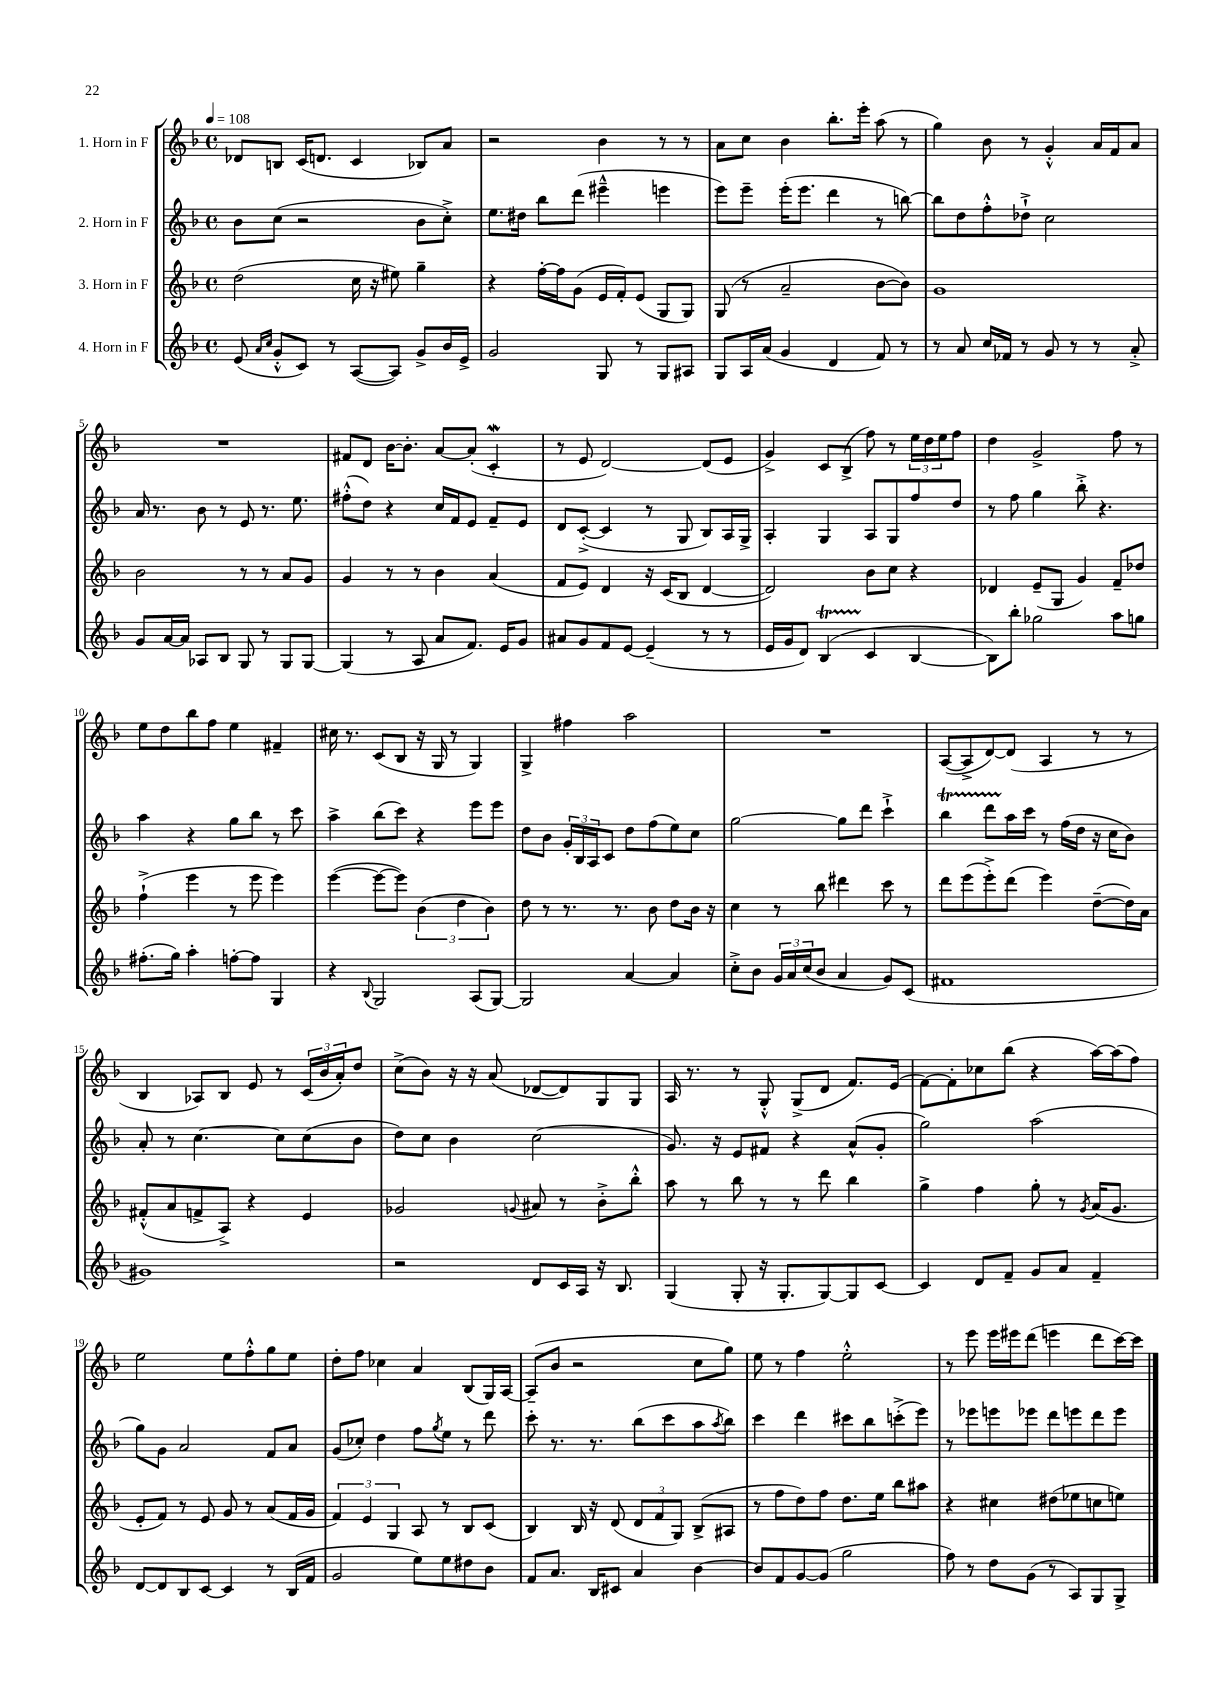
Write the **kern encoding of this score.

**kern	**kern	**kern	**kern
*staff4	*staff3	*staff2	*staff1
*clefG2	*clefG2	*clefG2	*clefG2
*k[b-]	*k[b-]	*k[b-]	*k[b-]
*M4/4	*M4/4	*M4/4	*M4/4
*met(c)	*met(c)	*met(c)	*met(c)
*MM108	*MM108	*MM108	*MM108
(8e	(2dd	8b-	8d-
16qqa	.	.	.
16qqcc	.	.	.
8g'^^	.	(8cc	8B
8c)	.	2r	(16c
.	.	.	8.d
8r	.	.	.
([8A	16cc	.	4c
.	16r	.	.
8A])	8ee#)	.	.
8g^	4gg~	8b-	8B-)
16b-	.	8cc'^)	8a
16e^	.	.	.
=	=	=	=
2g	4r	8.ee	2r
.	.	16dd#	.
.	[16ff'	8bb-	.
.	16ff]	.	.
.	(8g	(8ddd	.
8G	16e	4eee#~^^	4b-
.	16f')	.	.
8r	(8e	.	.
8G	8G	4eee	8r
8A#	8G)	.	8r
=	=	=	=
8G	(8G	8eee)	8a
16A	8r	8eee~	8cc
(16a	.	.	.
4g	2a~	(16eee'	4b-
.	.	8.eee	.
4d	.	4ddd	8.bb-'
.	.	.	16eee'
8f)	[8b-	8r	(8aa
8r	8b-])	[8bb)	8r
=	=	=	=
8r	1g	8bb]	4gg)
8a	.	8dd	.
16cc	.	8ff'^^	8b-
16f-	.	.	.
8r	.	8dd-`^	8r
8g	.	2cc	4g'^^
8r	.	.	.
8r	.	.	16a
.	.	.	16f
8a'^	.	.	8a
=	=	=	=
8g	2b-	16a	1r
.	.	8.r	.
[16a	.	.	.
16a]	.	.	.
8A-	.	8b-	.
8B-	.	8r	.
8G	8r	8e	.
8r	8r	8.r	.
8G	8a	.	.
.	.	8.ee	.
[8G	8g	.	.
=	=	=	=
(4G]	4g	(8ff#'^^	8f#
.	.	8dd)	8d
8r	8r	4r	[16b-
.	.	.	8.b-']
8A	8r	.	.
8a	4b-	16cc	[8a
.	.	16f	.
8.f)	.	8e	(8a']
.	(4a	8f~	4c'
16e	.	.	.
8g	.	8e	.
=	=	=	=
8a#	8f	8d	8r
8g	8e)	([8c'^	8e
8f	4d	4c]	[2d)
[8e	.	.	.
(4e~]	16r	8r	.
.	(16c	.	.
.	8B-	8G	.
8r	[4d	8B-)	(8d]
8r	.	16A	8e
.	.	16G^	.
=	=	=	=
16e	2d])	4A'	4g^)
16g	.	.	.
8d)	.	.	.
(4B-	.	4G	8c
.	.	.	(8B-^
4c	8b-	8A	8ff)
.	8cc	8G	8r
[4B-	4r	8ff	24ee
.	.	.	24dd
.	.	.	24ee
.	.	8dd	8ff
=	=	=	=
8B-])	4d-	8r	4dd
8bb-'	.	8ff	.
2gg-	(8e~	4gg	2g^
.	8G	.	.
.	4g)	8bb-'^	.
.	.	4.r	.
8aa	8f~	.	8ff
8gg	8dd-	.	8r
=	=	=	=
(8.ff#'	(4ff`^	4aa	8ee
.	.	.	8dd
16gg)	.	.	.
4aa'	4eee	4r	8bb-
.	.	.	8ff
[8ff'	8r	8gg	4ee
8ff]	8eee	8bb-	.
4G	4eee)	8r	4f#~
.	.	8ccc	.
=	=	=	=
4r	([4eee	4aa^	16cc#
.	.	.	8.r
8qqB-	.	.	.
2G	8eee_	(8bb-	(8c
.	8eee])	8ccc)	8B-
.	(6b-	4r	16r
.	.	.	16G
.	.	.	8r
.	6dd	.	.
(8A	.	8eee	4G)
.	6b-)	.	.
[8G)	.	8eee	.
=	=	=	=
2G]	8dd	8dd	4G^
.	8r	8b-	.
.	8.r	24g'	4ff#
.	.	24B-	.
.	.	24A	.
.	.	8c	.
.	8.r	.	.
[4a	.	8dd	2aa
.	8b-	(8ff	.
4a]	8dd	8ee)	.
.	16b-	8cc	.
.	16r	.	.
=	=	=	=
8cc'^	4cc	[2gg	1r
8b-	.	.	.
24g	8r	.	.
24a	.	.	.
(24cc	.	.	.
8b-	8bb-	.	.
4a	4ddd#	8gg]	.
.	.	8ddd	.
8g)	8ccc	4ccc`^	.
(8c	8r	.	.
=	=	=	=
1f#	8ddd	4bb-	([8A
.	(8eee	.	8A^]
.	8eee'^)	8ddd	[8d)
.	(8ddd	16aa	(8d]
.	.	16ccc	.
.	4eee)	8r	4A
.	.	(16ff	.
.	.	16dd	.
.	([8dd~	16r	8r
.	.	16cc	.
.	16dd])	8b-)	8r
.	16a	.	.
=	=	=	=
1g#)	(8f#'^^	8a'	4B-
.	8a	8r	.
.	8f^	[4.cc	8A-)
.	8A^)	.	8B-
.	4r	.	8e
.	.	8cc]	8r
.	4e	(8cc	(24c
.	.	.	24b-
.	.	.	24a')
.	.	8b-	8dd
=	=	=	=
2r	2g-	8dd)	(8cc^
.	.	8cc	8b-)
.	.	4b-	16r
.	.	.	16r
.	.	.	(8a
.	8qqg	.	.
8d	8a#	(2cc	[8d-
16c	8r	.	8d-])
16A	.	.	.
16r	8b-'^	.	8G
8.B-	.	.	.
.	8bb-'^^	.	8G
=	=	=	=
(4G	8aa	8.g)	16A
.	.	.	8.r
.	8r	.	.
.	.	16r	.
8G'	8bb-	8e	8r
16r	8r	8f#	8G'^^
8.G'	.	.	.
.	8r	4r	(8G^
[8G)	8ddd	.	8d
8G]	4bb-	(8a^^	8.f)
[8c	.	8g'	.
.	.	.	(16e
=	=	=	=
4c]	4gg^	2gg)	[8f)
.	.	.	8f']
8d	4ff	.	8cc-
8f~	.	.	(8bb-
8g	8gg'	(2aa	4r
8a	8r	.	.
.	8qg	.	.
4f~	(16a	.	[16aa)
.	8.g	.	(16aa]
.	.	.	8ff)
=	=	=	=
[8d	8e'	8gg)	2ee
8d]	8f)	8g	.
8B-	8r	2a	.
[8c	8e	.	.
4c]	8g	.	8ee
.	8r	.	8ff'^^
8r	(8a	8f	8gg
(16B-	16f	8a	8ee
16f	16g	.	.
=	=	=	=
2g	6f)	(8g	8dd'
.	.	8cc-')	8ff
.	6e	.	.
.	.	4dd	4cc-
.	6G	.	.
8ee)	8A	8ff	4a
.	.	8qgg	.
8ee	8r	8ee	.
8dd#	8B-	8r	(8B-
8b-	(8c	8ddd	16G)
.	.	.	[16A
=	=	=	=
8f	4B-)	8ccc'	(8A~]
8.a	.	8.r	8b-
.	16B-	.	2r
16B-	16r	8.r	.
8c#	(8d	.	.
4a	12d	(8bb-	.
.	12f	.	.
.	.	8ccc	.
.	12G)	.	.
[4b-	(8B-^	8aa	8cc
.	.	8qaa	.
.	8A#	8bb-)	8gg)
=	=	=	=
8b-]	8r	4ccc	8ee
8f	8ff	.	8r
[8g	8dd)	4ddd	4ff
(8g]	8ff	.	.
2gg	8.dd	8ccc#	2ee'^^
.	.	8bb-	.
.	16ee	.	.
.	8bb-	(8ccc'^	.
.	8aa#	8eee)	.
=	=	=	=
8ff)	4r	8r	8r
8r	.	8eee-	8eee
8dd	4cc#	8eee	16eee
.	.	.	16eee#
(8g	.	8eee-	(8ddd
8r	(8dd#	8ddd	4eee
8A)	8ee-	8eee	.
8G	8cc	8ddd	8ddd
8G^	8ee)	8eee	[16ccc)
.	.	.	16ccc]
==	==	==	==
*-	*-	*-	*-
